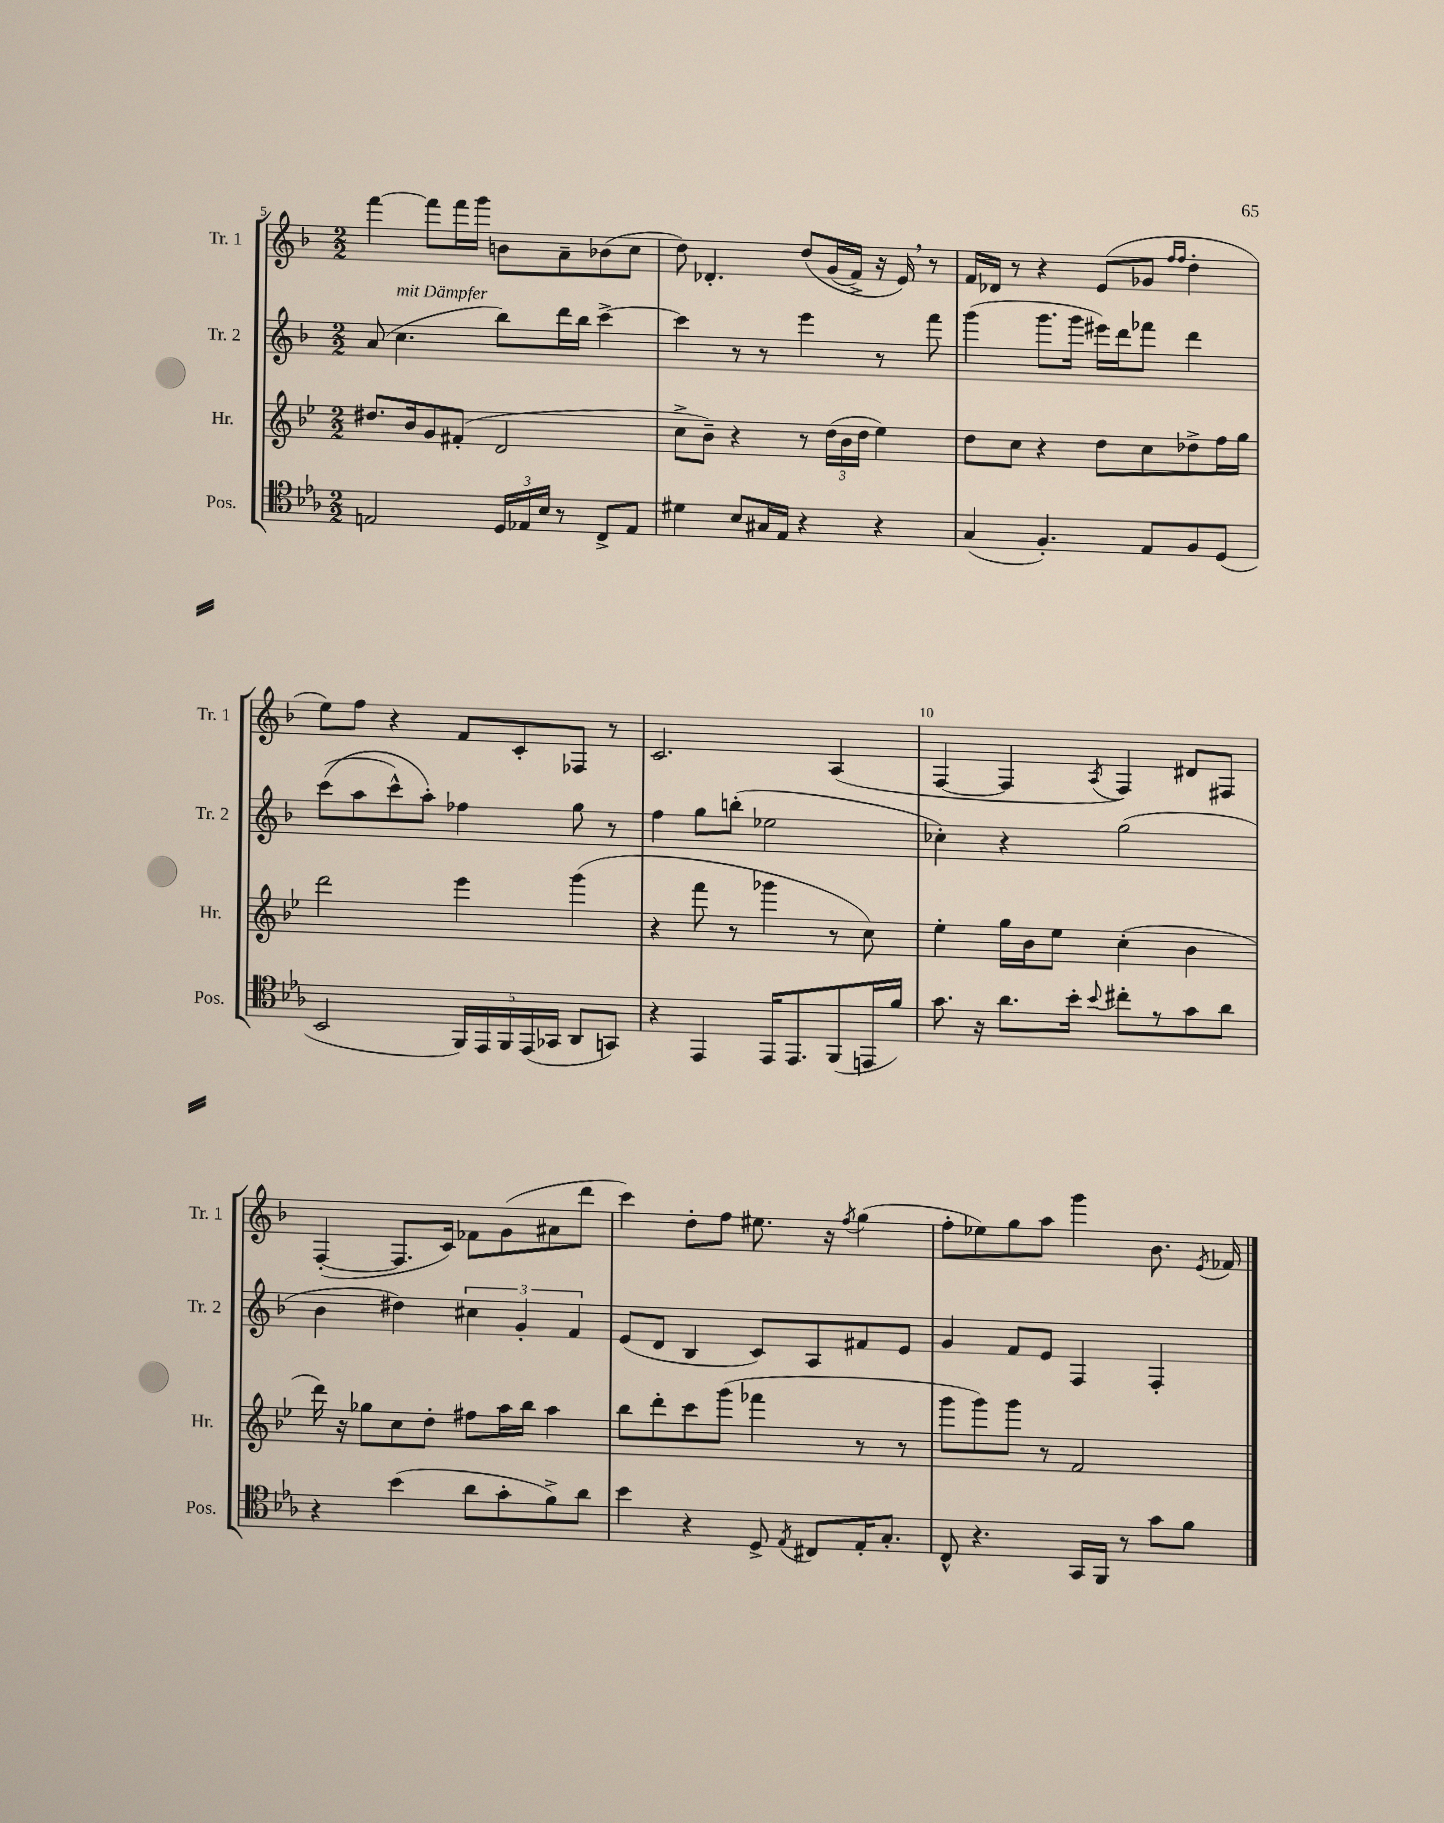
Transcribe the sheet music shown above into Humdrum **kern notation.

**kern	**kern	**kern	**kern
*staff4	*staff3	*staff2	*staff1
*clefC4	*clefG2	*clefG2	*clefG2
*k[b-e-a-]	*k[b-e-]	*k[b-]	*k[b-]
*M2/2	*M2/2	*M2/2	*M2/2
2E	8.dd#	(8a	[4fff
.	.	4.cc	.
.	16b-	.	.
.	8g	.	8fff]
.	(8f#'	.	16fff
.	.	.	16ggg
24D	2d	8bb-)	8b
24E-	.	.	.
24B-	.	.	.
8r	.	16ddd	8a~
.	.	16bb-	.
8C^	.	[4ccc^	(8b-
8E-	.	.	8cc
=	=	=	=
4d#	8cc^	4ccc]	8dd)
.	8b-~)	.	4.d-'
8B-	4r	8r	.
16G#	.	8r	.
16E-	.	.	.
4r	8r	4eee	&(8dd
.	(24dd	.	(16g
.	24b-	.	.
.	.	.	16f^)
.	24dd	.	.
4r	4ee-)	8r	16r
.	.	.	16e&)
.	.	8fff	8r
=	=	=	=
(4G	8dd	(4ggg	16f
.	.	.	16d-
.	8cc	.	8r
4.F')	4r	8.ggg	4r
.	.	16ggg	.
.	8dd	16eee#)	(8e
.	.	16ddd	.
8E-	8cc	8fff-	8g-
.	.	.	16qqff
.	.	.	16qqff
8F	8dd-^	4ddd	4dd'
(8D	16ff	.	.
.	16gg	.	.
=	=	=	=
2BB-	2ddd	&((8ccc	8ee)
.	.	8aa	8ff
.	.	8ccc^^)	4r
.	.	8aa'&)	.
20FF)	4eee-	4ff-	8f
20EE-	.	.	.
20FF	.	.	.
.	.	.	8c'
(20EE-	.	.	.
20GG-	.	.	.
8AA-	(4ggg	8gg	8F-
8GG)	.	8r	8r
=	=	=	=
4r	4r	4ff	2.c
4EE-	8fff	8gg	.
.	8r	(8bb'	.
16EE-	4ggg-	2ee-	.
8.EE-	.	.	.
(8FF	8r	.	(4A
16EE	8cc)	.	.
16f)	.	.	.
=	=	=	=
8.g	4ee-'	4cc-')	[4F
16r	.	.	.
8.a-	16gg	4r	4F]
.	16b-	.	.
.	8ee-	.	.
16b-'	.	.	.
8qqb-	.	.	8qA
8cc#'	(4cc'	(2gg	4F)
8r	.	.	.
8g	4b-	.	8d#
8a-	.	.	8F#
=	=	=	=
4r	16ddd)	4b-	([4F'
.	16r	.	.
.	8gg-	.	.
(4b-	8cc	4dd#)	8.F]
.	8dd'	.	.
.	.	.	16c)
8a-	8ff#	6cc#	8f-
8g'	16aa	.	(8g
.	.	6g'	.
.	16bb-	.	.
8f^)	4aa	.	8a#
.	.	6f	.
8a-	.	.	8ddd
=	=	=	=
4b-	8bb-	(8e	4ccc)
.	8ddd'	8d	.
4r	8ccc	4B-	8dd'
.	(8ggg	.	8ff
8D^	4fff-	8c)	8.ee#
8qE-	.	.	.
8C#	.	8A	.
.	.	.	16r
.	.	.	8qff
16E-'	8r	8f#	(4gg
8.G'	.	.	.
.	8r	8e	.
=	=	=	=
8C^^	8ggg	4g	8ff'
4.r	8ggg)	.	8ee-)
.	8ggg	8f	8gg
.	8r	8e	8aa
16GG	2f	4F	4ggg
16FF	.	.	.
8r	.	.	.
8g	.	4F'	8.b-
8f	.	.	.
.	.	.	8qe
.	.	.	16f-
==	==	==	==
*-	*-	*-	*-
